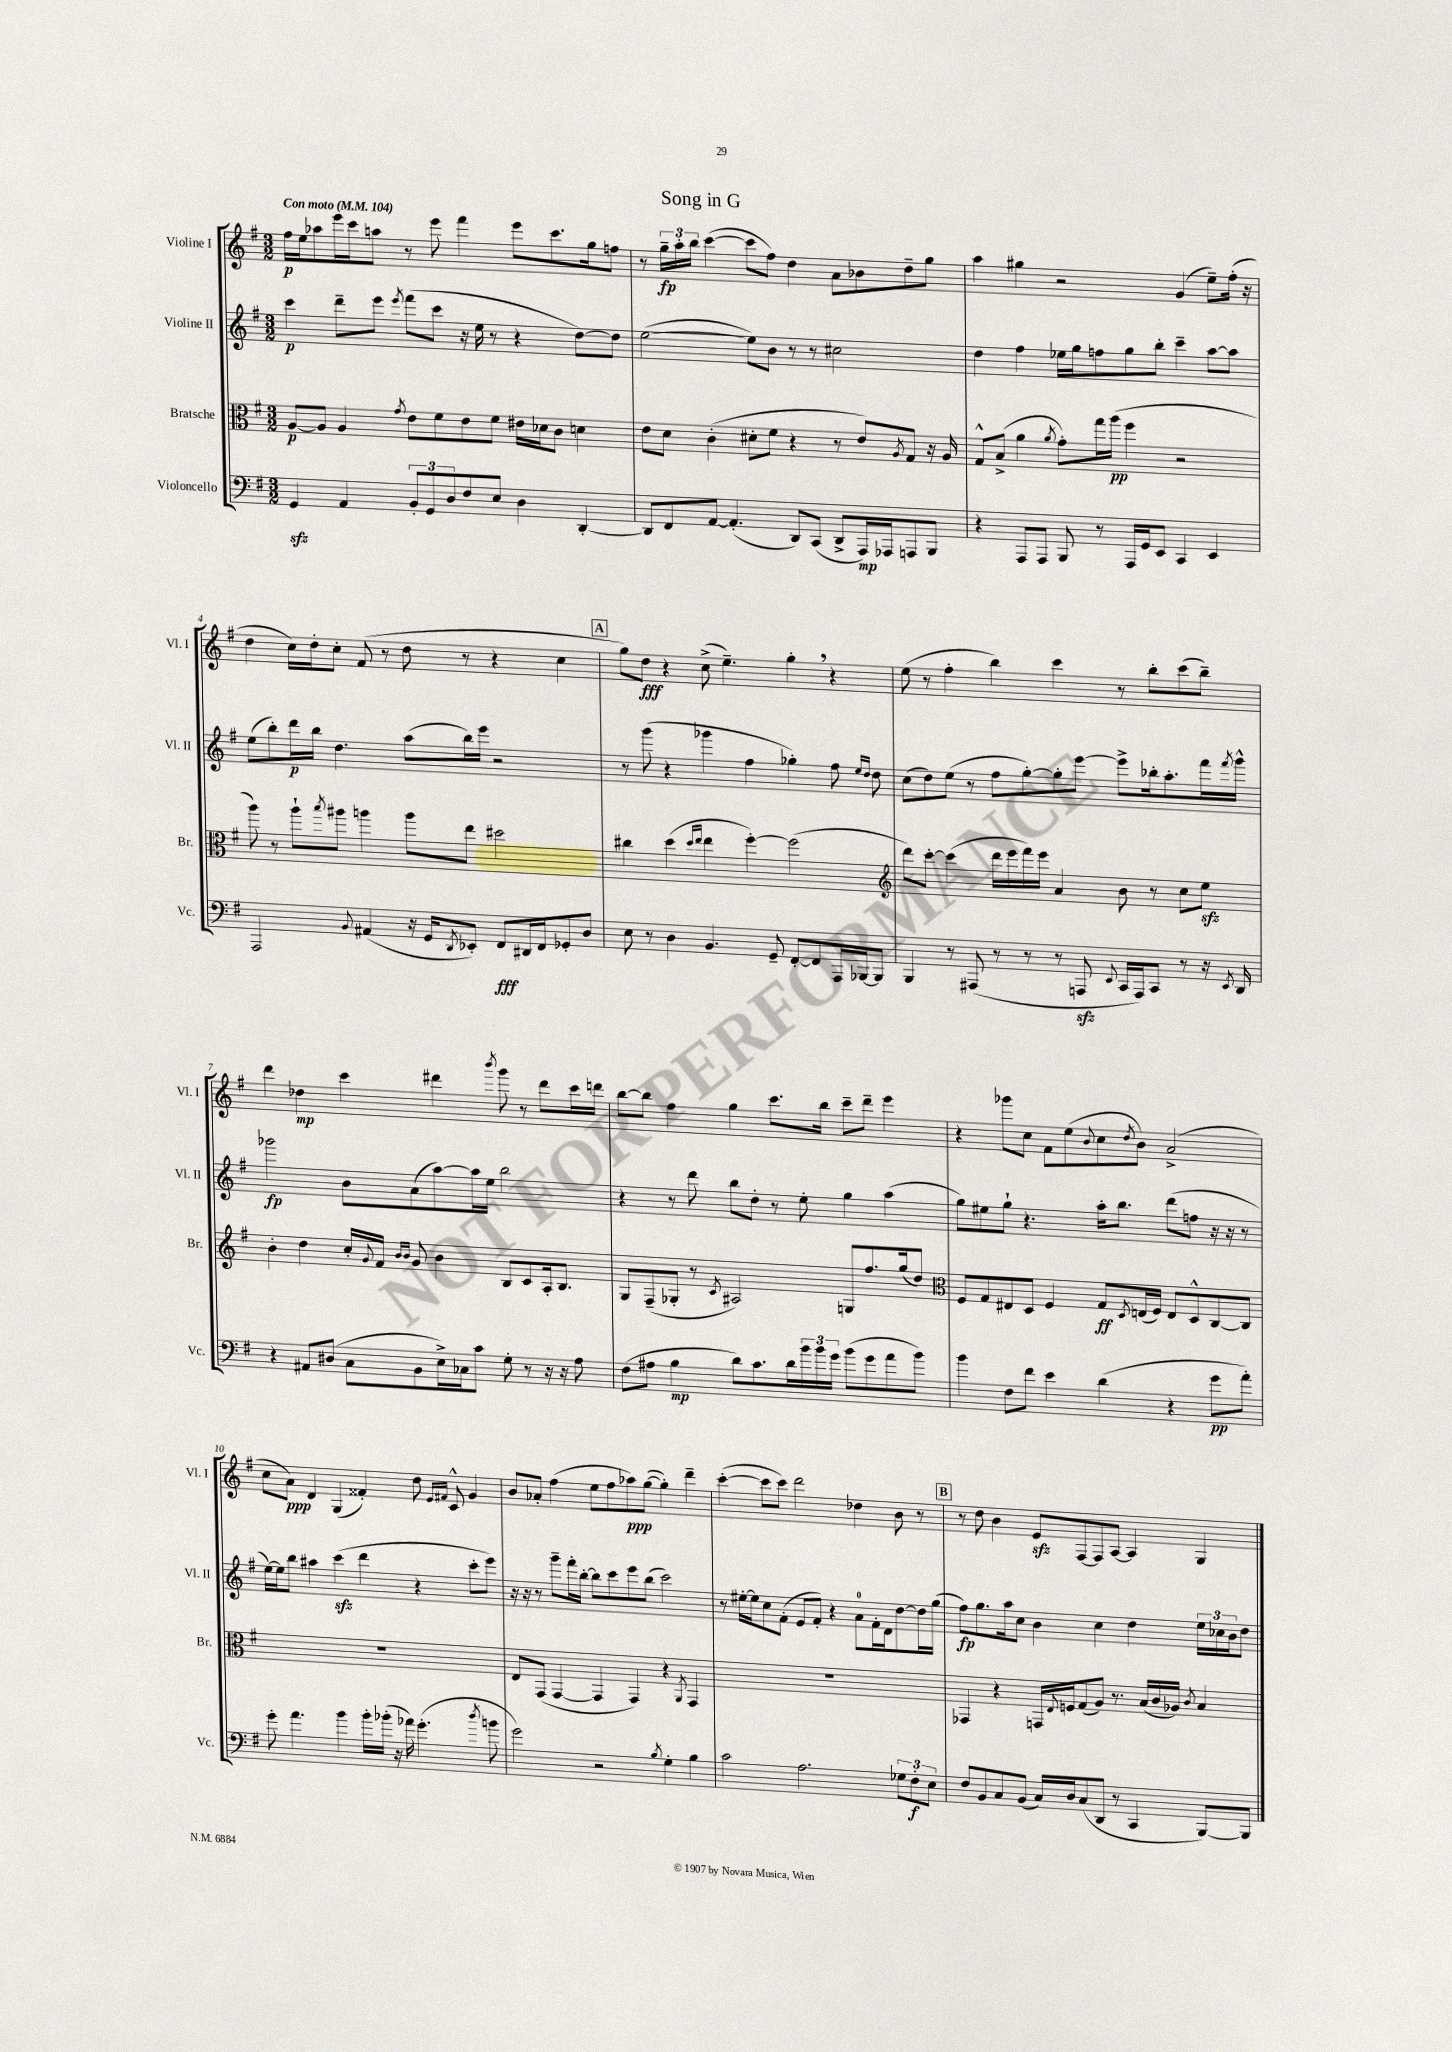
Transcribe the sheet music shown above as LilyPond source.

\header { title = "Song in G" }
<<
\new StaffGroup <<
\new Staff = "s0" \with { instrumentName = "Violine I" shortInstrumentName = "Vl. I" } {
    \clef treble \key g \major \numericTimeSignature \time 3/2 \tempo "Con moto" 4 = 104
    fis''16\p e''16 aes''8 e'''16 c'''16 a''8 r8 e'''8 fis'''4 e'''8 c'''8. g''16 f''8 |
    r8 \tuplet 3/2 { g''16--\fp a''16-. b''16 } c'''4~( c'''8 fis''8) d''4 a'8 bes'8 d''8-- g''8 |
    a''4 gis''4 r2 g'4( e''8--) fis''16-.( r16 |
    d''4 c''16) d''16-. c''8-. fis'8( r8 d''8 r8 r4 c''4 |
    \mark \markup { \box "A" } g''8) d''8\fff r4 c''8->( e''4.--) g''4-. \breathe r4 |
    e''8( r8 fis''4-. b''4) c'''4 r8 b''8-. c'''8( b''8--) |
    d'''4 des''4\mp c'''4 dis'''4 \acciaccatura { b'''8 } g'''8 r8 dis'''8 c'''16 d'''16 |
    b''8~ b''8 fis''4 g''4 c'''8. b''16 c'''8-- d'''8-- e'''4 |
    r4 ges'''8 c''8 fis'8 e''8( \appoggiatura { b'8 } c''8 \acciaccatura { d''8 } b'8) a'2->( |
    c''8 a'8\ppp) d'4 g4( fisis'4-.) d''8 \grace { e'16 fis'16 } c'8-^ g'4 |
    b'8 aes'8-. fis''4( e''8 fis''8 aes''8\ppp) g''8~( g''4-.) d'''4-- |
    c'''4~-.( c'''8 c'''8) d'''2 des''4 b'8 r8 |
    \mark \markup { \box "B" } r8 d''8 b'4 e'8\sfz fis8~ fis8 a8~ a4 g4 \bar "|." |
}
\new Staff = "s1" \with { instrumentName = "Violine II" shortInstrumentName = "Vl. II" } {
    \clef treble \key g \major \numericTimeSignature \time 3/2
    c'''4\p d'''8-- e'''8 \acciaccatura { e'''8 } fis'''8( c'''8 r16 e''16 r8 r4 d''8~) d''8 |
    e''2~( e''8) b'8 r8 r8 cis''2 |
    d''4 fis''4 ees''16 g''16 f''8 g''8 b''8-. c'''4-- a''8~ a''8 |
    e''8( b''8-.) d'''16\p b''16 d''4. a''8( b''16) e'''16 r2 |
    \mark \markup { \box "A" } r8 g'''8( r4 ges'''4 fis''4 ges''4-.) fis''8 \grace { e''16 d''16 } d''8 |
    c''8( d''8) e''8( r8 fis''8 g''8~-.) g''8-. e'''8~ e'''8-> bes''16-. a''8.-. fis'''16 \acciaccatura { fis'''8 } g'''16-^ |
    ges'''2\fp b'8 a'8( a''8~) a''16 e''16 b''2 |
    r4 r8 d'''8 b''8 d''8-. r8 e''8-. g''4 a''4( |
    g''8) eis''8 g''8-! r4. a''16-. b''8. d'''8( f''8 r16 r16 r8 |
    e''16~) e''16 b''8 ais''4 c'''4\sfz( d'''4 r4 c'''8-. e'''8) |
    r16 r16 r8 g'''8-- fis'''16-. b''16~-. b''8 c'''8 e'''8 b''8( c'''2) |
    r8 eis''16~-. eis''16 c''8 fis'8-.( e'8 fis'8-.) r4 a'8-0 fis'16-. d'16 d''8~ d''16 g''16( |
    \mark \markup { \box "B" } fis''8\fp) g''8. a''16 c''8 b'4 c''4 d''4 \tuplet 3/2 { e''16 ces''16 b'16 } d''8 \bar "|." |
}
\new Staff = "s2" \with { instrumentName = "Bratsche" shortInstrumentName = "Br." } {
    \clef alto \key g \major \numericTimeSignature \time 3/2
    a8~\p a8 a4 \acciaccatura { g'8 } e'8 fis'8 e'8 fis'8 eis'16 des'16 c'8 d'4 |
    e'8 d'8 c'4-.( dis'8-. fis'8 r4 r8 e'8) \acciaccatura { a8 } g8 r16 a16 |
    g8-^ b8->( a'4 \acciaccatura { a'8 } g'8-.) g''16 a''16\pp( fis''4 r2 |
    a''8) r8 a''8-! \acciaccatura { b''8 } ais''8 a''4 a''8 e''8 dis''2 |
    \mark \markup { \box "A" } cis''4 d''4( \grace { d''16 e''16 } e''4 fis''4~-.) fis''2( |
    \clef treble d'''8) c'''8~-. c'''4( d'''16 e'''16 fis'''16) e'''16 a'4 b'8 r8 c''8 e''8\sfz |
    b'4-. d''4 c''16-. \appoggiatura { g'8 } fis'16 \grace { b'16 b'16 } g'8 b'4 b8 c'8 a16-. b8. |
    g8 fis8--( ges8-. r8 \acciaccatura { c'8 } ais2) g8 fis''8. g''16( d''8) |
    \clef alto fis8 g8 eis8 d8 fis4 g8\ff \acciaccatura { d8 } e16( fis16) e8 d8-^ c8~ c8 |
    R1. |
    e8 g,8( g,4~ g,4 g,4) r4 \acciaccatura { a,8 } g,4 |
    R1. |
    \mark \markup { \box "B" } ges,4 r4 g,16 \appoggiatura { e8 } f16 g8( a8) r8. b16( c'16 aes16) \acciaccatura { c'8 } b4 \bar "|." |
}
\new Staff = "s3" \with { instrumentName = "Violoncello" shortInstrumentName = "Vc." } {
    \clef bass \key g \major \numericTimeSignature \time 3/2
    g,4\sfz a,4 \tuplet 3/2 { b,8-. g,8 d8 } fis8 e8 d4 d,4~-. |
    d,8 fis,8 a,8~ a,4.-.( d,8) c,8( d,8-> a,,16\mp) aes,,16 a,,8 b,,8 |
    r4 a,,8 a,,8 b,,8 r8 a,,16 g,16 e,8 c,4 e,4 |
    a,,2 \appoggiatura { b,8 } ais,4( r16 g,16 \acciaccatura { d,8 } ees,8-.) fis,8\fff dis,16 fis,16 ges,8-. d8 |
    \mark \markup { \box "A" } e8 r8 d4 b,4. g,8-- fis,8~-. fis,8 a,,16 bes,,16~ bes,,8 |
    b,,4 r8 ais,,8( r8 r8 r8 a,,8\sfz \appoggiatura { e,8 } c,16 a,,16) c,8 r8 r16 \acciaccatura { e,8 } d,16 |
    r4 ais,8 dis8( c8 b,8 e16->) ces16 c'8 g8-. r8 r16 r16 a8 |
    fis8( ais8 b4\mp d'8) c'8. d'16 \tuplet 3/2 { b'16 b'16 g'16 } b'8( g'8 a'8 b'8) |
    b'4 fis8 fis'8 e'4 d'4( r4 g'8\pp a'8-.) |
    g'8-. a'4. b'4 b'16-. bes'16-.( r16 aes'16) g'4.-.( \acciaccatura { d''8 } b'8 |
    g'2) r2 \acciaccatura { b8 } g4-. b4 |
    c'2 a2. \tuplet 3/2 { ges8 fis8-.\f e8 } |
    \mark \markup { \box "B" } fis8 b,8 c8 b,8( c16) d16 c8( d,8 r8 c,4 b,,8~) b,,8 \bar "|." |
}
>>
>>
